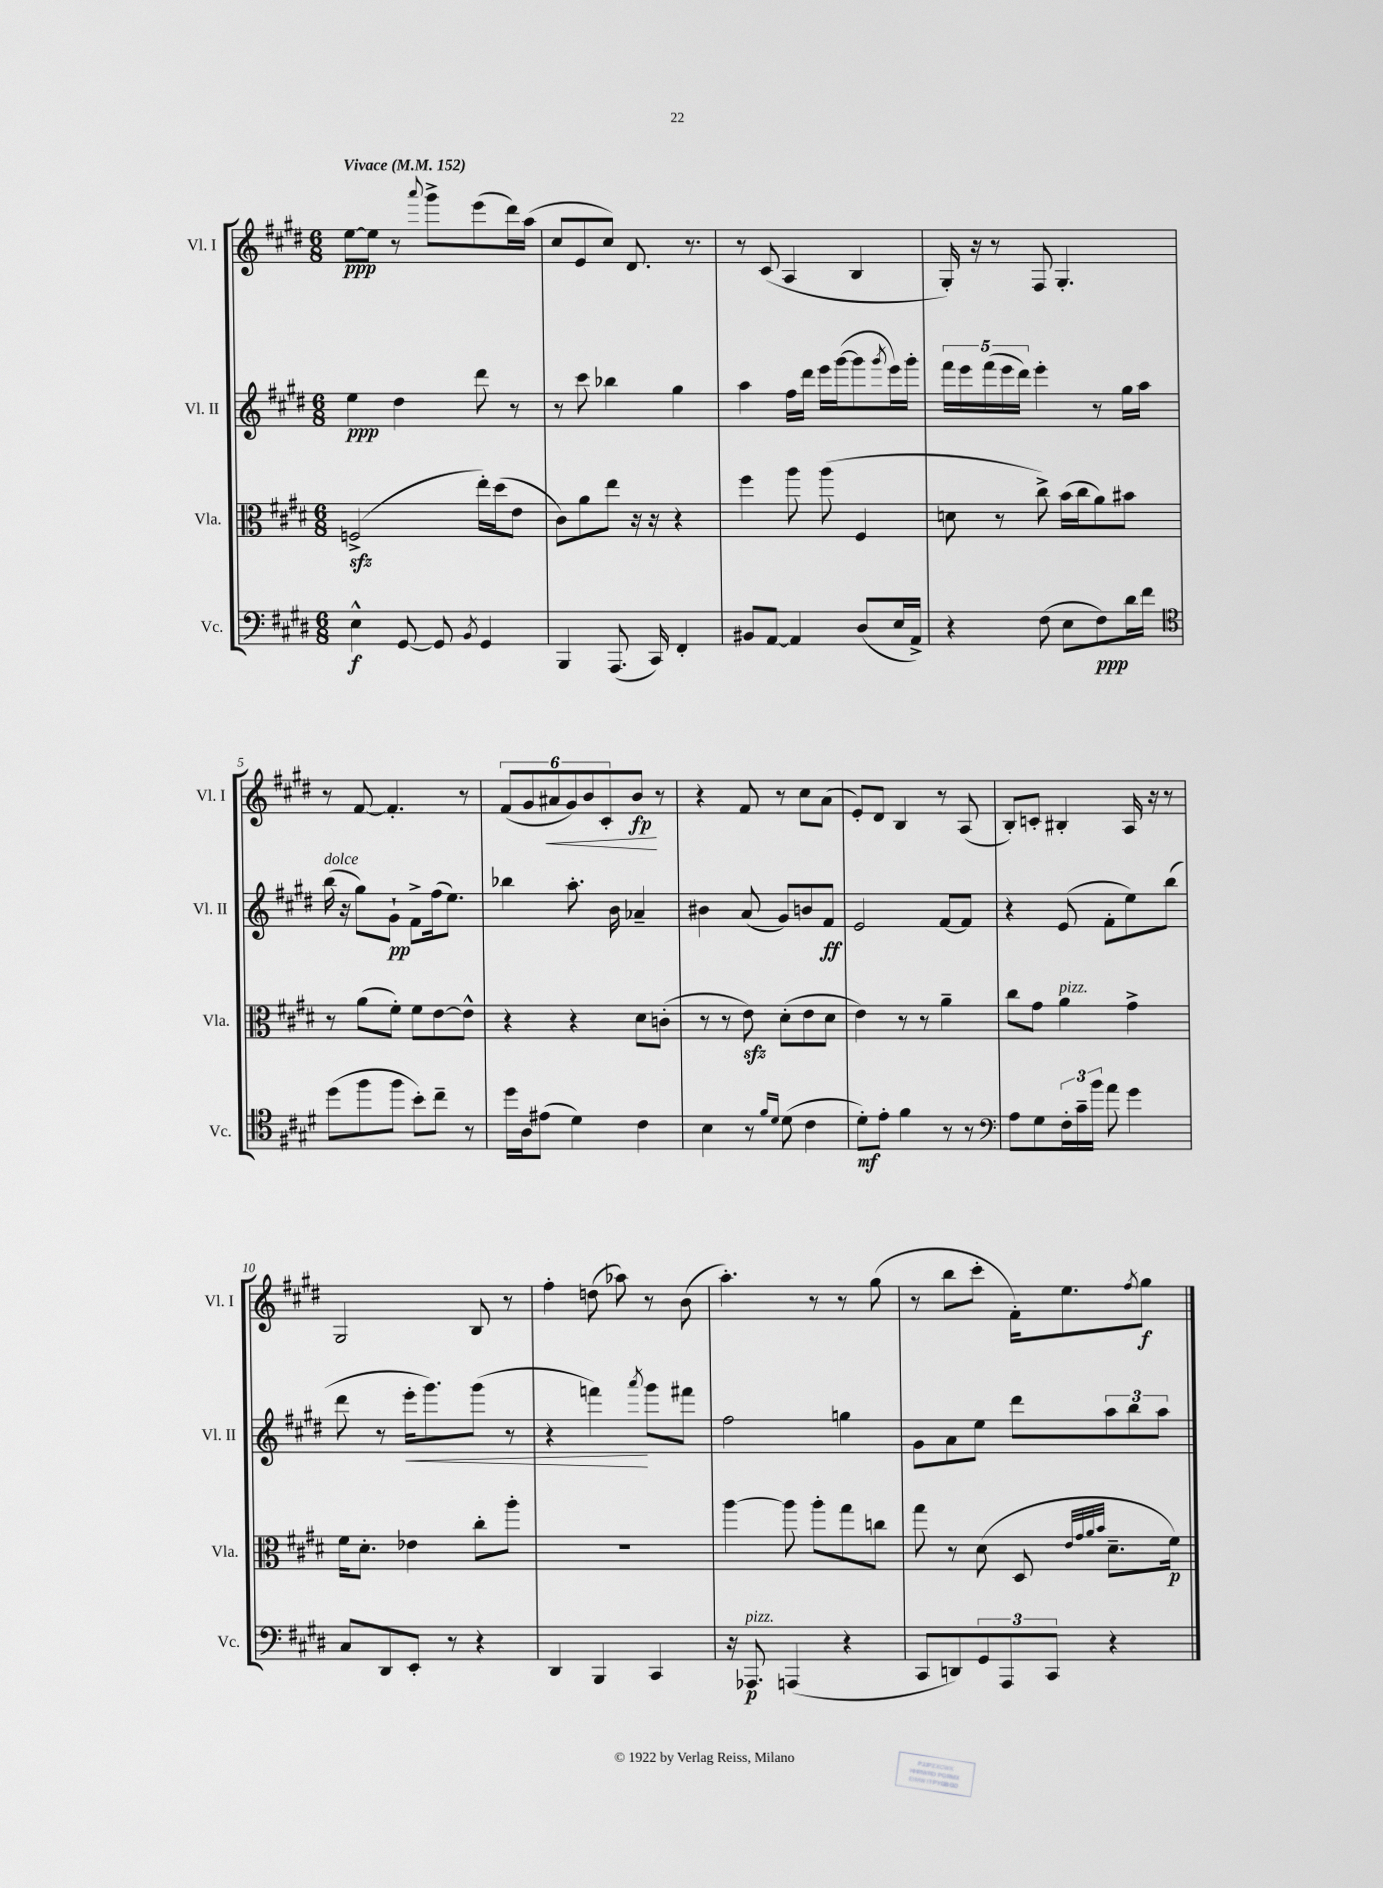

**kern	**dynam	**kern	**dynam	**kern	**dynam	**kern	**dynam
*part4	*part4	*part3	*part3	*part2	*part2	*part1	*part1
*staff4	*staff4	*staff3	*staff3	*staff2	*staff2	*staff1	*staff1
*I"Vc.	*	*I"Vla.	*	*I"Vl. II	*	*I"Vl. I	*
*I'Vc.	*	*I'Vla.	*	*I'Vl. II	*	*I'Vl. I	*
*clefF4	*	*clefC3	*	*clefG2	*	*clefG2	*
*k[f#c#g#d#]	*	*k[f#c#g#d#]	*	*k[f#c#g#d#]	*	*k[f#c#g#d#]	*
*M6/8	*	*M6/8	*	*M6/8	*	*M6/8	*
*MM152	*	*MM152	*	*MM152	*	*MM152	*
=1	=1	=1	=1	=1	=1	=1	=1
!	!	!	!	!	!	!LO:TX:a:B:t=Vivace	!
4E^^\	f	(2Fnzz^/	.	4ee\	ppp	[8ee\L	ppp
.	.	.	.	.	.	8ee\J]	.
[8GG#/	.	.	.	4dd#\	.	8r	.
.	.	.	.	.	.	8qqaaa/	.
8GG#/]	.	.	.	.	.	8ggg#^\L	.
8qBB/	.	.	.	.	.	.	.
4GG#/	.	16ee'\LL)	.	8ddd#\	.	(8eee\	.
.	.	(16dd#\J	.	.	.	.	.
.	.	8e\J	.	8r	.	16ddd#\L)	.
.	.	.	.	.	.	(16aa\JJ	.
=2	=2	=2	=2	=2	=2	=2	=2
4BBB/	.	8c#\L)	.	8r	.	8cc#/L	.
.	.	8a\	.	8ccc#\	.	8e/	.
(8.AAA/	.	8ee\J	.	4bb-X\	.	8cc#/J)	.
.	.	16r	.	.	.	8.d#/	.
16CC#/)	.	16r	.	.	.	.	.
4FF#'/	.	4r	.	4gg#\	.	.	.
.	.	.	.	.	.	8.r	.
=3	=3	=3	=3	=3	=3	=3	=3
8BB#X/L	.	4ff#\	.	4aa\	.	8r	.
[8AA/J	.	.	.	.	.	(8c#/	.
4AA/]	.	8aa\	.	16ff#\LL	.	4A/	.
.	.	.	.	16ddd#\JJ	.	.	.
.	.	(8aa\	.	16eee\LL	.	.	.
.	.	.	.	([16ggg#\J	.	.	.
(8D#/L	.	4F#/	.	8ggg#\]	.	4B/	.
.	.	.	.	8qggg#/	.	.	.
16E/L	.	.	.	16eee\L)	.	.	.
16AA^/JJ)	.	.	.	16ggg#'\JJ	.	.	.
=4	=4	=4	=4	=4	=4	=4	=4
4r	.	8dn\	.	20fff#\LL	.	16G#'/)	.
.	.	.	.	20eee\	.	.	.
.	.	.	.	.	.	16r	.
.	.	.	.	(20fff#\	.	.	.
.	.	8r	.	.	.	8r	.
.	.	.	.	20eee\	.	.	.
.	.	.	.	20ddd#\JJ)	.	.	.
(8F#\	.	8cc#^\)	.	4eee'\	.	8F#/	.
8E\L	.	(16b\LL	.	.	.	4.G#'/	.
.	.	16cc#\J	.	.	.	.	.
8F#\)	ppp	8a\)	.	8r	.	.	.
16d#\L	.	8b#X\J	.	16gg#\LL	.	.	.
16f#\JJ	.	.	.	16aa\JJ	.	.	.
!!LO:LB:g=z
=5	=5	=5	=5	=5	=5	=5	=5
*clefC4	*	*	*	*	*	*	*
!	!	!	!	!LO:TX:a:i:t=dolce	!	!	!
(8dd#\L	.	8r	.	(16bb\	.	8r	.
.	.	.	.	16r	.	.	.
8ff#\	.	(8a\L	.	8gg#\L)	.	[8f#/	.
8ff#\J	.	8f#'\J)	.	8g#`\J	pp	4.f#'/]	.
8b'\L)	.	8f#\L	.	8f#^\L	.	.	.
8cc#~\J	.	[8e\	.	(16ff#\k	.	.	.
.	.	.	.	8.ee\J)	.	.	.
8r	.	8e^^\J]	.	.	.	8r	.
=6	=6	=6	=6	=6	=6	=6	=6
16dd#\LL	.	4r	.	4bb-X\	.	(12f#/L	.
16A\J	.	.	.	.	.	.	.
.	.	.	.	.	.	12g#/	.
(8e#X\J	.	.	.	.	.	.	.
!	!	!	!	!	!	!	!LO:HP:b
.	.	.	.	.	.	12a#X/	<
4d#\)	.	4r	.	8.aa'\	.	12g#/)	.
.	.	.	.	.	.	12b/	.
.	.	.	.	.	.	12c#'/	.
.	.	.	.	16b\	.	.	.
4c#\	.	8d#\L	.	4a-X~/	.	8b/J	fp
.	.	(8cn'\J	.	.	.	8r	[
=7	=7	=7	=7	=7	=7	=7	=7
4B\	.	8r	.	4b#X\	.	4r	.
.	.	8r	.	.	.	.	.
8r	.	8ezz\)	.	(8a/	.	8f#/	.
16qqf#/LL	.	.	.	.	.	.	.
16qqd#/JJ	.	.	.	.	.	.	.
(8d#\	.	(8d#'\L	.	8g#/L)	.	8r	.
4c#\	.	8e\	.	8bn/	.	8cc#\L	.
.	.	8d#\J	.	8f#/J	ff	(8a\J	.
=8	=8	=8	=8	=8	=8	=8	=8
8d#'\L)	mf	4e\)	.	2e/	.	8e'/L)	.
8e'\J	.	.	.	.	.	8d#/J	.
4f#\	.	8r	.	.	.	4B/	.
.	.	8r	.	.	.	.	.
8r	.	4a~\	.	[8f#/L	.	8r	.
8r	.	.	.	8f#/J]	.	(8A/	.
=9	=9	=9	=9	=9	=9	=9	=9
*clefF4	*	*	*	*	*	*	*
8A\L	.	8cc#\L	.	4r	.	8B'/L)	.
8G#\	.	8g#\J	.	.	.	8cn'/J	.
!	!	!LO:TX:a:i:t=pizz.	!	!	!	!	!
24F#'\L	.	4a\	.	(8e/	.	4B#X'/	.
24c#~\	.	.	.	.	.	.	.
24b\JJ	.	.	.	.	.	.	.
8a\	.	.	.	8f#'\L	.	.	.
4g#\	.	4g#^\	.	8ee\)	.	16A/	.
.	.	.	.	.	.	16r	.
.	.	.	.	(8bb\J	.	8r	.
!!LO:LB:g=z
=10	=10	=10	=10	=10	=10	=10	=10
8C#/L	.	16f#\KL	.	8ddd#\	.	2G#/	.
.	.	8.d#'\J	.	.	.	.	.
8DD#/	.	.	.	8r	.	.	.
!	!	!	!	!	!LO:HP:b	!	!
8EE'/J	.	4e-X\	.	16eee'\KL	<	.	.
.	.	.	.	8.ggg#\)	.	.	.
8r	.	.	.	.	.	.	.
4r	.	8cc#'\L	.	(8ggg#\J	.	8B/	.
.	.	8aa'\J	.	8r	.	8r	.
=11	=11	=11	=11	=11	=11	=11	=11
4DD#/	.	2.r	.	4r	.	4ff#'\	.
4BBB/	.	.	.	4fffn\)	.	(8ddn\	.
.	.	.	.	.	.	8aa-X\)	.
.	.	.	.	8qaaa/	.	.	.
4CC#/	.	.	.	8ggg#\L	[	8r	.
.	.	.	.	8fff#X\J	.	(8b\	.
=12	=12	=12	=12	=12	=12	=12	=12
16r	.	[4aa\	.	2ff#\	.	4.aa'\)	.
!LO:TX:a:i:t=pizz.	!	!	!	!	!	!	!
8.AAA-X/	p	.	.	.	.	.	.
(4AAAn/	.	8aa\]	.	.	.	.	.
.	.	8aa'\L	.	.	.	8r	.
4r	.	8gg#\	.	4ggn\	.	8r	.
.	.	8ccn\J	.	.	.	(8gg#\	.
=13	=13	=13	=13	=13	=13	=13	=13
8CC#/L	.	8gg#\	.	8g#\L	.	8r	.
8DDn/)	.	8r	.	8a\	.	8bb\L	.
12GG#/	.	(8d#\	.	8ee\J	.	8ccc#'\J	.
12AAA/	.	.	.	.	.	.	.
.	.	8D#/	.	8ddd#\L	.	16f#'\KL)	.
12CC#/J	.	.	.	.	.	.	.
.	.	.	.	.	.	8.ee\	.
.	.	32qqe/LLL	.	.	.	.	.
.	.	32qqg#/	.	.	.	.	.
.	.	32qqa/	.	.	.	.	.
.	.	32qqb/JJJ	.	.	.	.	.
4r	.	8.d#~\L	.	12aa\	.	.	.
.	.	.	.	12bb\	.	.	.
.	.	.	.	.	.	8qff#/	.
.	.	.	.	.	.	8gg#\J	f
.	.	.	.	12aa\J	.	.	.
.	.	16f#\Jk)	p	.	.	.	.
==	==	==	==	==	==	==	==
*-	*-	*-	*-	*-	*-	*-	*-
